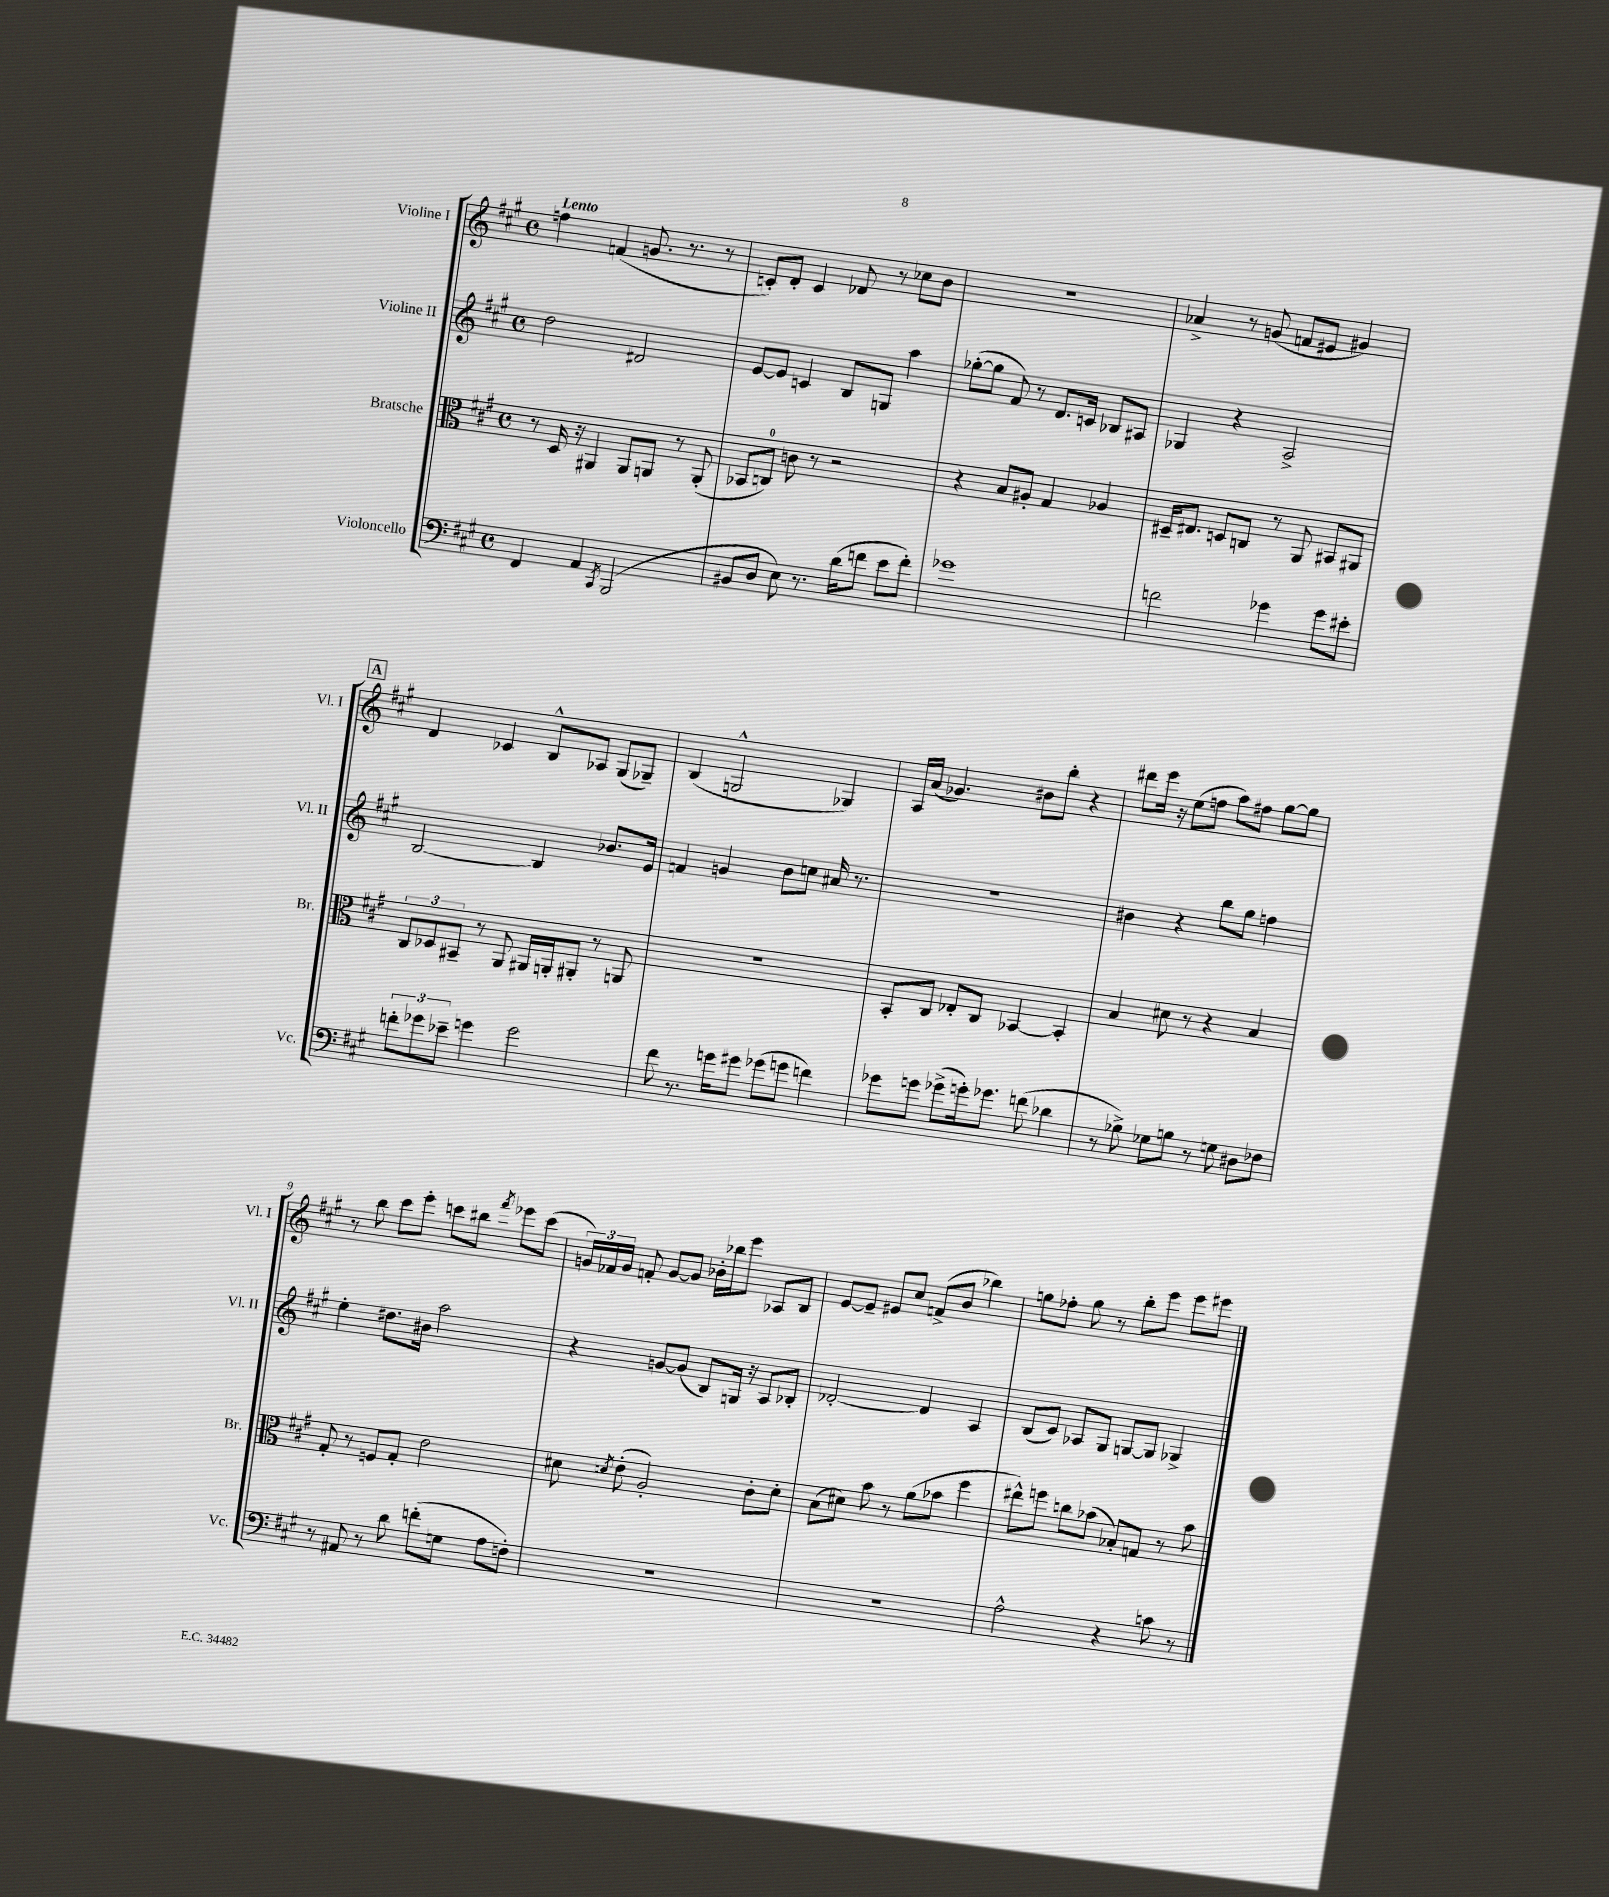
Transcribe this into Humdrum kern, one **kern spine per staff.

**kern	**kern	**kern	**kern
*staff4	*staff3	*staff2	*staff1
*clefF4	*clefC3	*clefG2	*clefG2
*k[f#c#g#]	*k[f#c#g#]	*k[f#c#g#]	*k[f#c#g#]
*M4/4	*M4/4	*M4/4	*M4/4
*met(c)	*met(c)	*met(c)	*met(c)
4FF#	8r	2dd	4ff
.	16D	.	.
.	16r	.	.
4AA	4AA#	.	(4f
8qCC#	.	.	.
(2BBB	8AA#	2d#	8.g
.	8AA	.	.
.	.	.	8.r
.	8r	.	.
.	(8AA'	.	8r
=	=	=	=
8BB#	8BB-	[8e	8c')
8D	8C)	8e]	8d'
8E)	8c	4c	4c
8.r	8r	.	.
.	2r	8B	8d-
(16d	.	.	.
8f	.	8G	8r
8e	.	4aa	8cc-
8f')	.	.	8b
=	=	=	=
1g-	4r	([8gg-'	1r
.	.	8gg-]	.
.	8B	8f#)	.
.	8A#'	8r	.
.	4G#	8.d	.
.	.	16c	.
.	4A-	8B-	.
.	.	8A#	.
=	=	=	=
2f	16D#~	4G-	4a-^
.	8.E#	.	.
.	8D	4r	8r
.	8C	.	(8g
4g-	8r	2A^	8f
.	8AA	.	8e#
8g-	8BB#	.	4g#)
8e#'	8AA#	.	.
=	=	=	=
12f'	12C#	[2B	4d
12g-	12D-	.	.
12e-~	12BB#~	.	.
4g	8r	.	4c-
.	8AA	.	.
2g	16AA#	4B]	8B^^
.	16AA'	.	.
.	8AA#'	.	8A-
.	8r	8.b-	(8G#
.	8AA	.	8G-~)
.	.	16e	.
=	=	=	=
8f#	1r	4f	(4B
8.r	.	.	.
.	.	4g	2G^^
16g	.	.	.
8g#	.	.	.
(8g-	.	8b	.
8g	.	8cc	.
4f)	.	16a#	4G-)
.	.	8.r	.
=	=	=	=
8g-	8BB'	1r	16A
.	.	.	(16a
8g	8C#	.	4.g-)
(8g-^	8E-'	.	.
16g')	8C#	.	.
8.g-	.	.	.
.	[4BB-	.	8b#
(8f	.	.	8bb'
4d-	4BB-']	.	4r
=	=	=	=
8r	4B	4b#	8ddd#
8B-^)	.	.	16eee
.	.	.	16r
8G-	8d#	4r	(8ee
8B	8r	.	8ff
8r	4r	8bb	8aa)
8G	.	8gg#	8ff#
8D#	4B	4ff	[8gg#
8F-	.	.	8gg#]
=	=	=	=
8r	8G#'	4ee'	8r
8AA#	8r	.	8bb
8r	8F	8.dd#	8ccc#
8d	8G#'	.	8eee'
.	.	16b#	.
(8f'	2e	2aa	8ccc
8G	.	.	8bb#
.	.	.	8qfff#
8A	.	.	8eee-
8F')	.	.	(8ccc
=	=	=	=
1r	8d#	4r	24g)
.	.	.	24f-
.	.	.	24g
.	8qd	.	.
.	(8e'	.	8f'
.	2A')	[8g	[8g
.	.	(8g]	8g]
.	.	8B)	16b-'
.	.	.	16bb-
.	.	16G	8eee
.	.	16r	.
.	8c#'	8A	8A-
.	8d'	8B-'	8B
=	=	=	=
1r	(8B	[2d-'	[8e
.	8d#)	.	8e~]
.	8b	.	8e#
.	8r	.	8cc#
.	(8a	4d-]	(8f^
.	8b-	.	8b
.	4ff#	4A	4bb-)
=	=	=	=
2A^^	8ee#^^)	(8B	8gg
.	8ff	8c#)	8ff-'
.	8cc	8A-	8gg
.	(8b-	8G#	8r
4r	8B-')	[8G	8bb'
.	8G	8G]	8eee
8c	8r	4G-^	8eee
8r	8b-	.	8eee#
==	==	==	==
*-	*-	*-	*-
